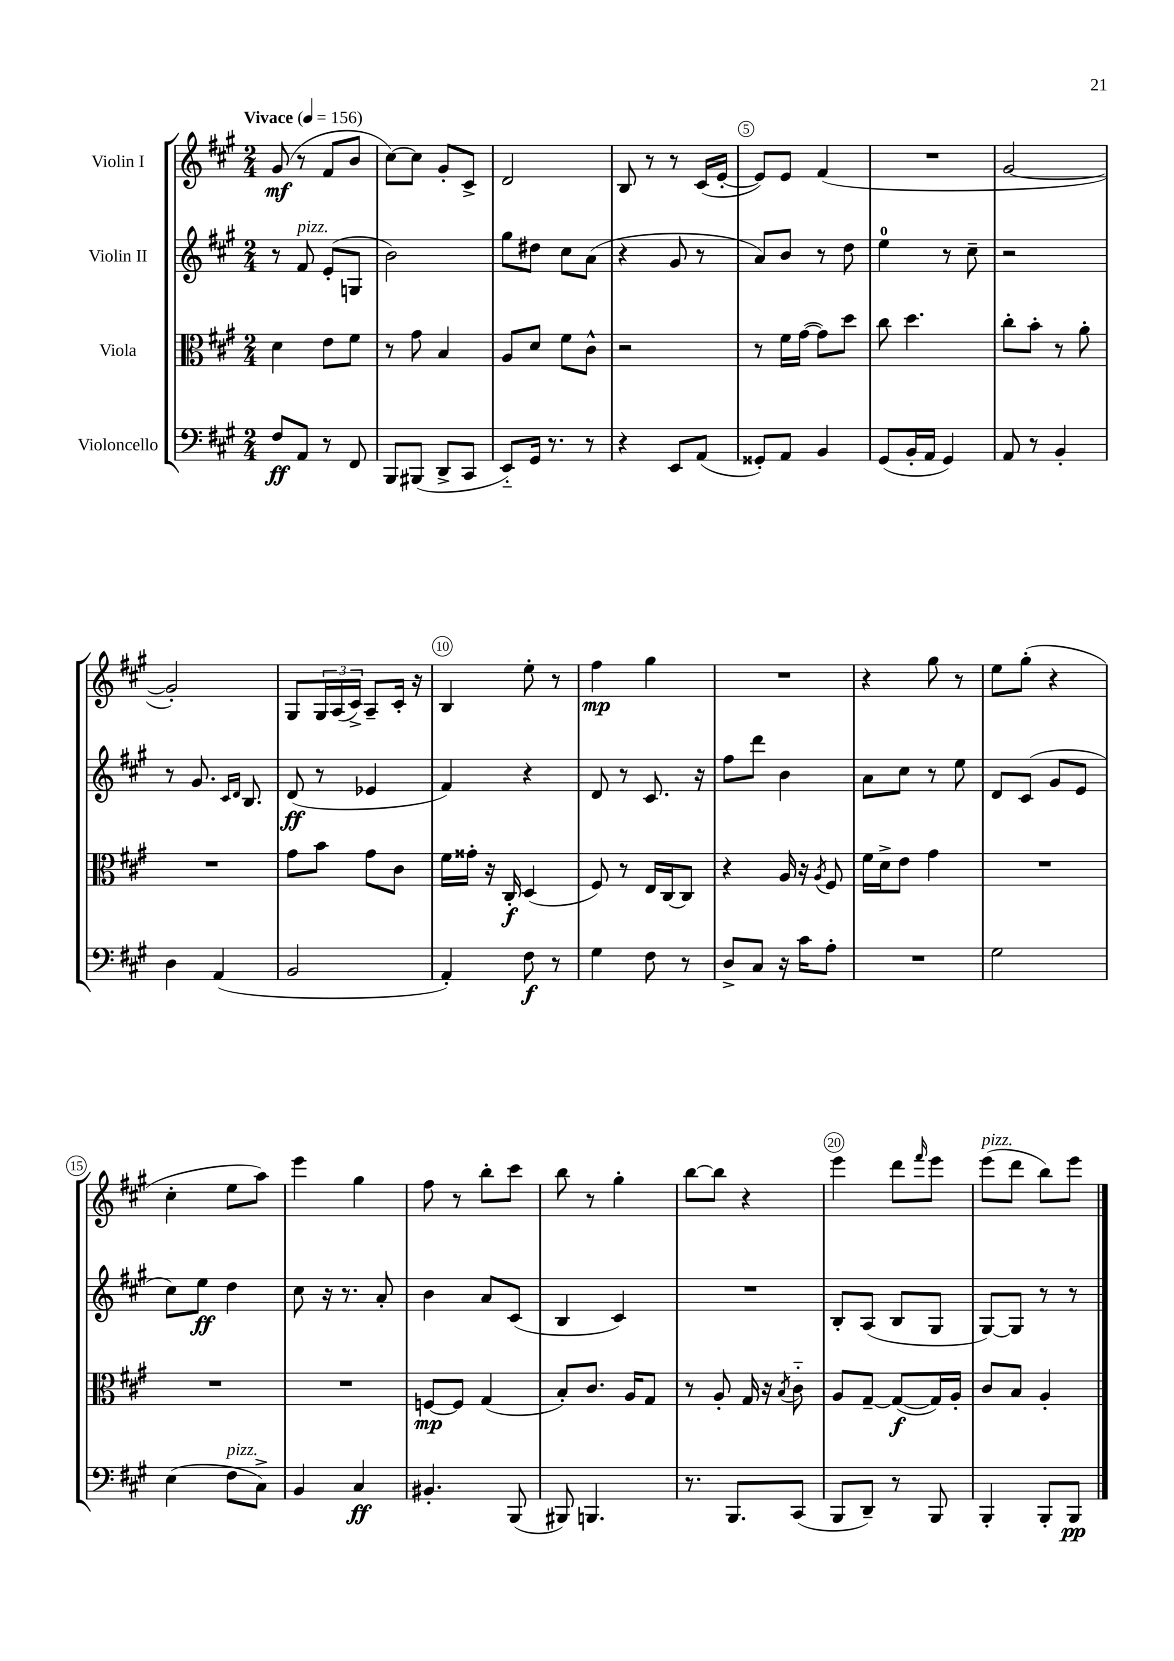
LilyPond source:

<<
\new StaffGroup <<
\new Staff = "s0" \with { instrumentName = "Violin I" } {
    \clef treble \key a \major \numericTimeSignature \time 2/4 \tempo "Vivace" 4 = 156
    gis'8\mf( r8 fis'8 b'8 |
    cis''8~) cis''8 gis'8-. cis'8-> |
    d'2 |
    b8 r8 r8 cis'16( e'16~-. |
    e'8) e'8 fis'4( |
    R2 |
    gis'2~ |
    gis'2-.) |
    gis8 \tuplet 3/2 { gis16 a16( cis'16->) } a8-- cis'16-. r16 |
    b4 e''8-. r8 |
    fis''4\mp gis''4 |
    R2 |
    r4 gis''8 r8 |
    e''8 gis''8-.( r4 |
    cis''4-. e''8 a''8) |
    e'''4 gis''4 |
    fis''8 r8 b''8-. cis'''8 |
    b''8 r8 gis''4-. |
    b''8~ b''8 r4 |
    e'''4 d'''8 \grace { fis'''16 } e'''8 |
    e'''8^\markup { \italic "pizz." }( d'''8 b''8) e'''8 \bar "|." |
}
\new Staff = "s1" \with { instrumentName = "Violin II" } {
    \clef treble \key a \major \numericTimeSignature \time 2/4
    r8 fis'8^\markup { \italic "pizz." } e'8-.( g8 |
    b'2) |
    gis''8 dis''8 cis''8 a'8( |
    r4 gis'8 r8 |
    a'8) b'8 r8 d''8 |
    e''4-0 r8 cis''8-- |
    r2 |
    r8 gis'8. \grace { cis'16 d'16 } b8. |
    d'8\ff( r8 ees'4 |
    fis'4) r4 |
    d'8 r8 cis'8. r16 |
    fis''8 d'''8 b'4 |
    a'8 cis''8 r8 e''8 |
    d'8 cis'8( gis'8 e'8 |
    cis''8) e''8\ff d''4 |
    cis''8 r16 r8. a'8-. |
    b'4 a'8 cis'8( |
    b4 cis'4) |
    R2 |
    b8-. a8( b8 gis8 |
    gis8~) gis8 r8 r8 \bar "|." |
}
\new Staff = "s2" \with { instrumentName = "Viola" } {
    \clef alto \key a \major \numericTimeSignature \time 2/4
    d'4 e'8 fis'8 |
    r8 gis'8 b4 |
    a8 d'8 fis'8 cis'8-^ |
    r2 |
    r8 fis'16 gis'16~( gis'8) d''8 |
    cis''8 d''4. |
    cis''8-. b'8-. r8 a'8-. |
    R2 |
    gis'8 b'8 gis'8 cis'8 |
    fis'16 gisis'16-. r16 cis16-.\f d4( |
    fis8) r8 e16 cis16~ cis8 |
    r4 a16 r16 \acciaccatura { a8 } fis8 |
    fis'16 d'16-> e'8 gis'4 |
    R2 |
    R2 |
    R2 |
    f8~\mp f8 gis4( |
    b8-.) cis'8. a16 gis8 |
    r8 a8-. gis16 r16 \acciaccatura { b8 } cis'8-_ |
    a8 gis8~-- gis8~\f( gis16) a16-. |
    cis'8 b8 a4-. \bar "|." |
}
\new Staff = "s3" \with { instrumentName = "Violoncello" } {
    \clef bass \key a \major \numericTimeSignature \time 2/4
    fis8\ff a,8 r8 fis,8 |
    b,,8 bis,,8( d,8-> cis,8 |
    e,8-_) gis,16 r8. r8 |
    r4 e,8 a,8( |
    gisis,8-.) a,8 b,4 |
    gis,8( b,16-. a,16 gis,4) |
    a,8 r8 b,4-. |
    d4 a,4( |
    b,2 |
    a,4-.) fis8\f r8 |
    gis4 fis8 r8 |
    d8-> cis8 r16 cis'16 a8-. |
    R2 |
    gis2 |
    e4( fis8^\markup { \italic "pizz." } cis8->) |
    b,4 cis4\ff |
    bis,4.-. b,,8( |
    bis,,8) b,,4. |
    r8. b,,8. cis,8( |
    b,,8 d,8--) r8 b,,8 |
    b,,4-. b,,8-. b,,8\pp \bar "|." |
}
>>
>>
\layout { \context { \Score \override BarNumber.break-visibility = ##(#f #t #t) barNumberVisibility = #(every-nth-bar-number-visible 5) \override BarNumber.stencil = #(make-stencil-circler 0.1 0.3 ly:text-interface::print) } }
